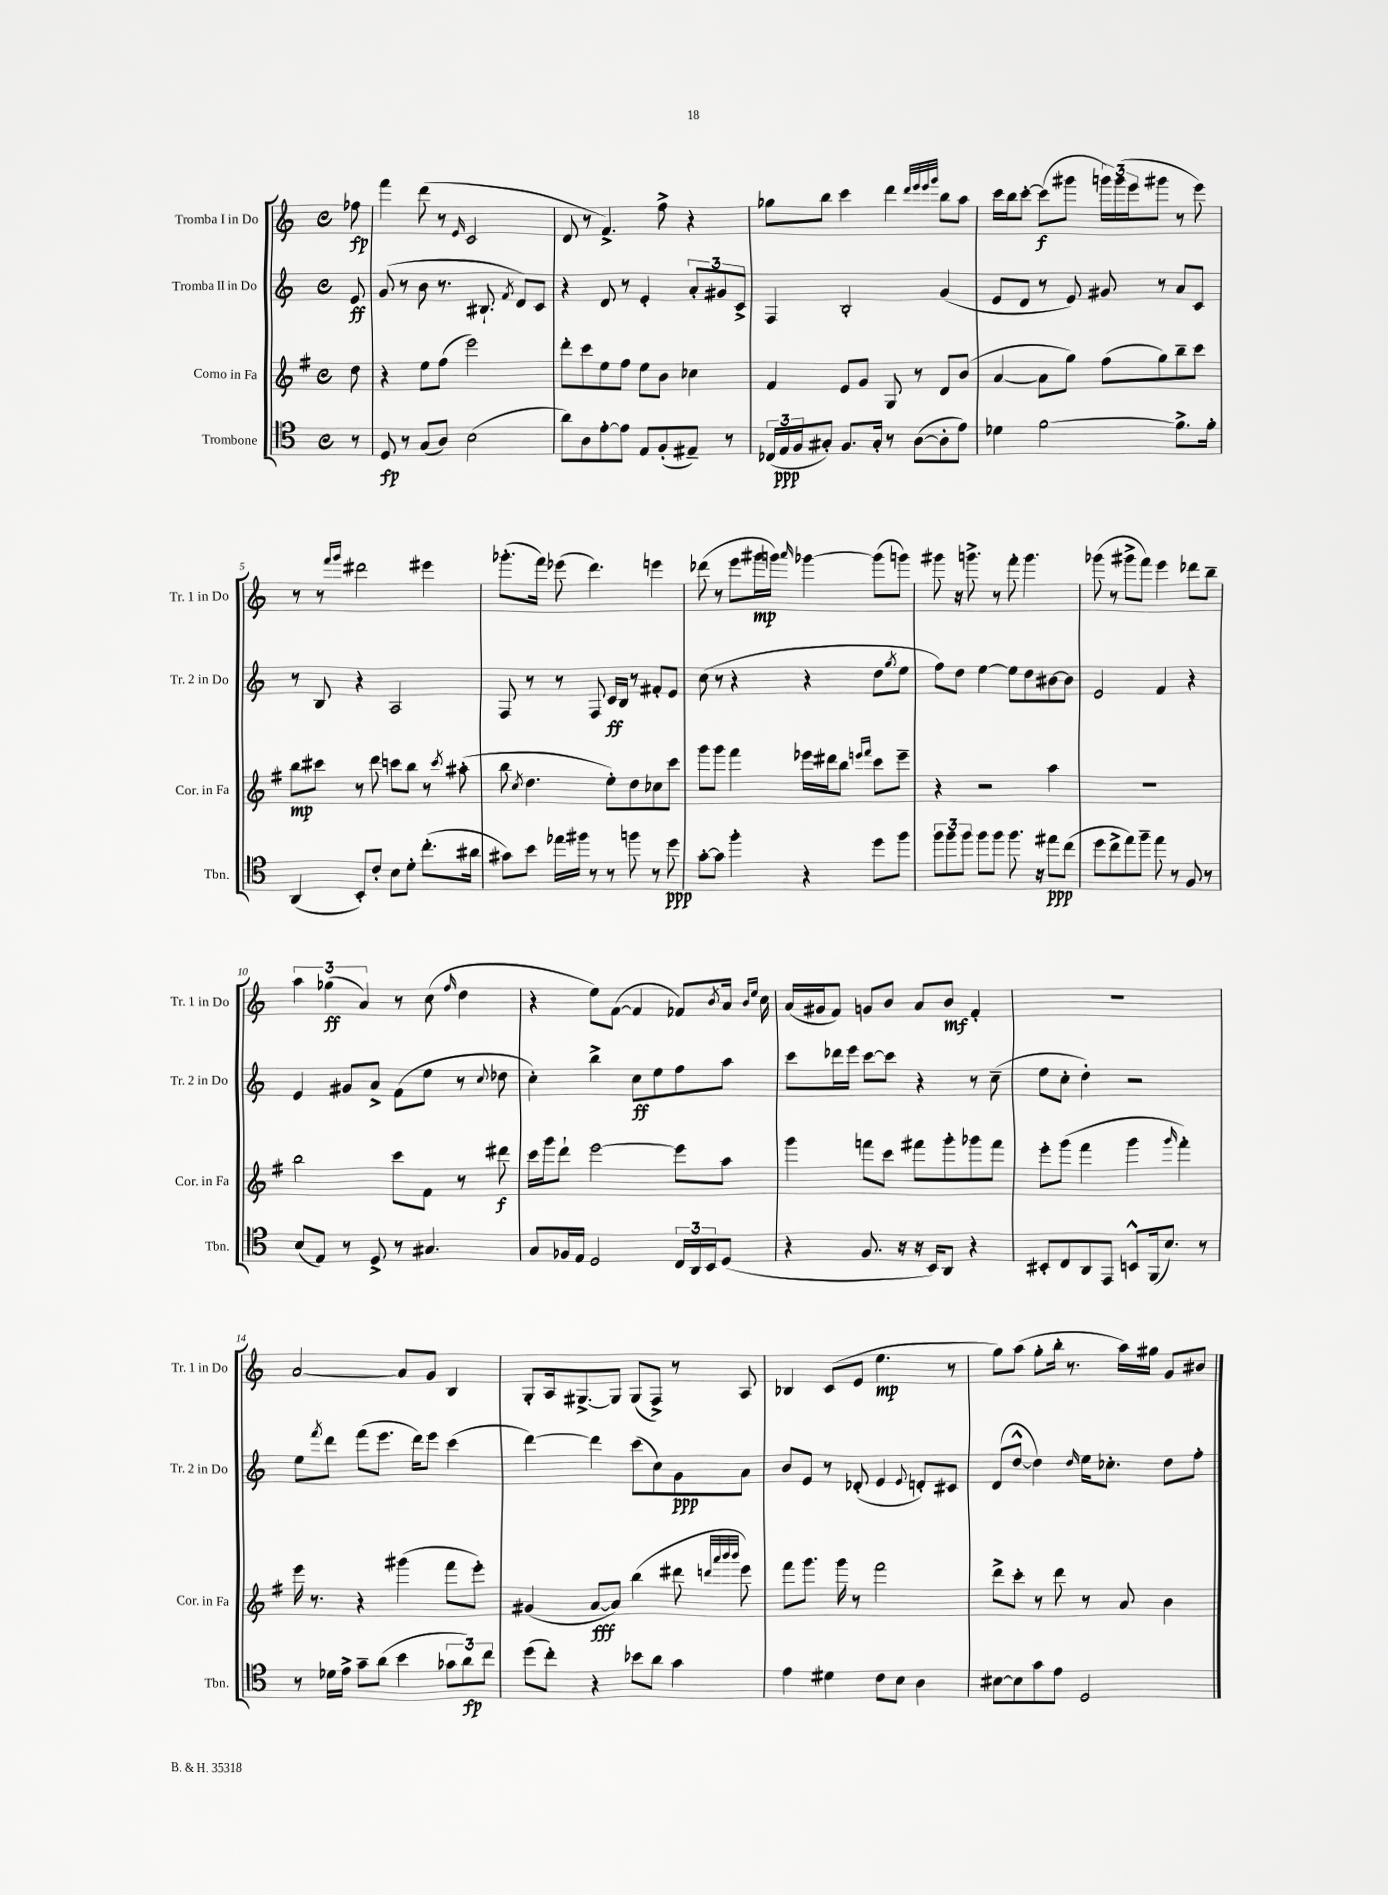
<<
\new StaffGroup <<
\new Staff = "s0" \with { instrumentName = "Tromba I in Do" shortInstrumentName = "Tr. 1 in Do" } {
    \clef treble \key c \major \defaultTimeSignature \time 4/4 \partial 8
    fes''8\fp |
    f'''4 d'''8( r8 \grace { e'16 } c'2 |
    d'8 r8 f'4.->) f''8-> r4 |
    ges''8 b''8 c'''4 d'''4 \grace { d'''32 e'''32 e'''32 g'''32 } b''8 a''8 |
    c'''16 b''16 c'''8~-. c'''8\f( gis'''8 \tuplet 3/2 { g'''16) g'''16( e'''16 } gis'''8 r8 e'''8) |
    r8 r8 \grace { f'''16 g'''16 } dis'''2 eis'''4 |
    ges'''8.-.( f'''16) ees'''8( d'''4.) e'''4 |
    des'''8( r8 e'''8 gis'''16\mp g'''16) \grace { a'''16 } ges'''4~ ges'''8( g'''8) |
    gis'''8 r16 g'''8.-> r8 f'''8-. g'''4. |
    ges'''8( r8 gis'''8-> f'''8) e'''4 des'''8 b''8-- |
    \tuplet 3/2 { a''4 ges''4\ff( a'4) } r8 c''8( \grace { f''16 } d''4 |
    r4 e''8) f'8~( f'4 fes'8) \acciaccatura { b'8 } a'16 \grace { b'16 e''16 } c''16 |
    a'16( gis'16 f'8) g'8 b'8 a'8 b'8\mf f'4-. |
    R1 |
    a'2~ a'8 g'8 b4 |
    g8-. a16 gis8.~-> gis8 gis8( f8->) r8 a8 |
    bes4 c'8( e'8 e''4.\mp r8 |
    g''8) a''8( g''8-. b''16-. r8. a''16) gis''16 g'8 bis'8 \bar "|." |
}
\new Staff = "s1" \with { instrumentName = "Tromba II in Do" shortInstrumentName = "Tr. 2 in Do" } {
    \clef treble \key c \major \defaultTimeSignature \time 4/4 \partial 8
    e'8\ff |
    g'8( r8 b'8 r8. bis8.-! \acciaccatura { f'8 } d'8) c'8 |
    r4 d'8 r8 e'4-. \tuplet 3/2 { a'8-. gis'8 c'8-> } |
    f4 b2-. g'4( |
    e'8 d'8 r8 e'8) gis'8 r8 a'8 c'8 |
    r8 b8 r4 a2 |
    f8 r8 r8 f8 c'16\ff b16 r8 fis'8-. e'8 |
    c''8( r8 r4 r4 d''8 \acciaccatura { g''8 } e''8 |
    f''8) d''8 e''4~ e''8 d''8 bis'8~ bis'8 |
    e'2 f'4 r4 |
    e'4 gis'8 a'8-> f'8( e''8 r8 \appoggiatura { c''8 } des''8 |
    c''4-.) b''4-> c''8\ff e''8 f''8 a''8 |
    c'''8 des'''16 e'''16 c'''8~ c'''8 r4 r8 c''8--( |
    e''8 c''8-. d''4-.) r2 |
    e''8 \acciaccatura { f'''8 } d'''8 f'''8( e'''8. d'''16) e'''8 c'''4( |
    d'''4~) d'''4 c'''8( c''8) g'8\ppp a'8 |
    b'8 e'8 r8 des'8-.( e'4 \appoggiatura { e'8 } d'8-.) cis'8 |
    d'8( d''8~-^ d''4) \grace { d''16 } e''16 ces''8.-. d''8 f''8-. \bar "|." |
}
\new Staff = "s2" \with { instrumentName = "Corno in Fa" shortInstrumentName = "Cor. in Fa" } {
    \clef treble \key g \major \defaultTimeSignature \time 4/4 \partial 8
    d''8 |
    r4 e''8 fis''8( e'''2) |
    d'''8-. c'''8 e''8 fis''8 e''8 b'8 ces''4 |
    fis'4 e'8 g'8 g8 r8 d'8 b'8( |
    a'4~ a'8 g''8) fis''8( g''8) b''8-- c'''8 |
    b''8\mp cis'''8 r8 d'''8 c'''8 b''8 r8 \acciaccatura { c'''8 } ais''8-.( |
    b''8 \acciaccatura { c''8 } d''4. e''8-.) d''8 ces''8 c'''8 |
    g'''8 g'''8 fis'''4 ees'''16 dis'''16 b''8 \grace { e'''16 fis'''16 } c'''8 e'''8-- |
    r4 r2 a''4 |
    R1 |
    b''2 c'''8 fis'8 r8 dis'''8\f |
    c'''16 g'''16 d'''8-! e'''2~ e'''8 a''8 |
    g'''4 f'''8 c'''8 fis'''8 g'''8-. ges'''8 fis'''8 |
    e'''8-. g'''8( fis'''4 g'''4 \grace { g'''16 } fis'''4-.) |
    e'''16 r8. r4 gis'''4( fis'''8 e'''8-.) |
    gis'4( a'8~\fff a'8) b''4( dis'''8 \grace { d'''32 a'''32 b'''32 b'''32 } e'''8) |
    fis'''8 g'''8. g'''16 r8 fis'''2 |
    d'''8-> c'''8-. r8 d'''8 r8 a'8 b'4 \bar "|." |
}
\new Staff = "s3" \with { instrumentName = "Trombone" shortInstrumentName = "Tbn." } {
    \clef tenor \key c \major \defaultTimeSignature \time 4/4 \partial 8
    r8 |
    d8\fp r8 g8( a8) b2( |
    a'8) a8 e'8~-. e'8 e8 f8-.( eis8--) r8 |
    \tuplet 3/2 { ces16( e16\ppp f16 } gis8-.) f8. gis16-. r8 a8~( a8-. e'8) |
    des'4 f'2~ f'8.-> f'16-. |
    a,4( b,8-.) c'8-. b8 d'8-. c''8.-.( ais'16 |
    gis'8) b'8 ees''16 fis''16 r8 r8 f''8 r8 d''8\ppp |
    g'8~-. g'8 f''4-. r4 d''8 f''8 |
    \tuplet 3/2 { f''8 f''8 f''8 } f''8 f''8 f''8. r16 eis''8\ppp c''8( |
    d''8 c''8-> e''8) f''8-- e''8 r8 f8 r8 |
    b8( e8) r8 d8-> r8 gis4. |
    g8 fes16 e16 d2 \tuplet 3/2 { c16 a,16 b,16 } d8( |
    r4 f8. r16 r16 b,16) a,8 r4 |
    bis,8-. c8 a,8 e,8 b,8-^ f,16( b8.) r8 |
    r8 des'16 e'16-> g'8-- a'8( b'4 \tuplet 3/2 { ges'8 a'8\fp) c''8 } |
    d''8( c''8-.) r4 bes'8 a'8 g'4 |
    e'4 dis'4 c'8 b8 a4 |
    bis8~ bis8 g'8 e'8 d2 \bar "|." |
}
>>
>>
